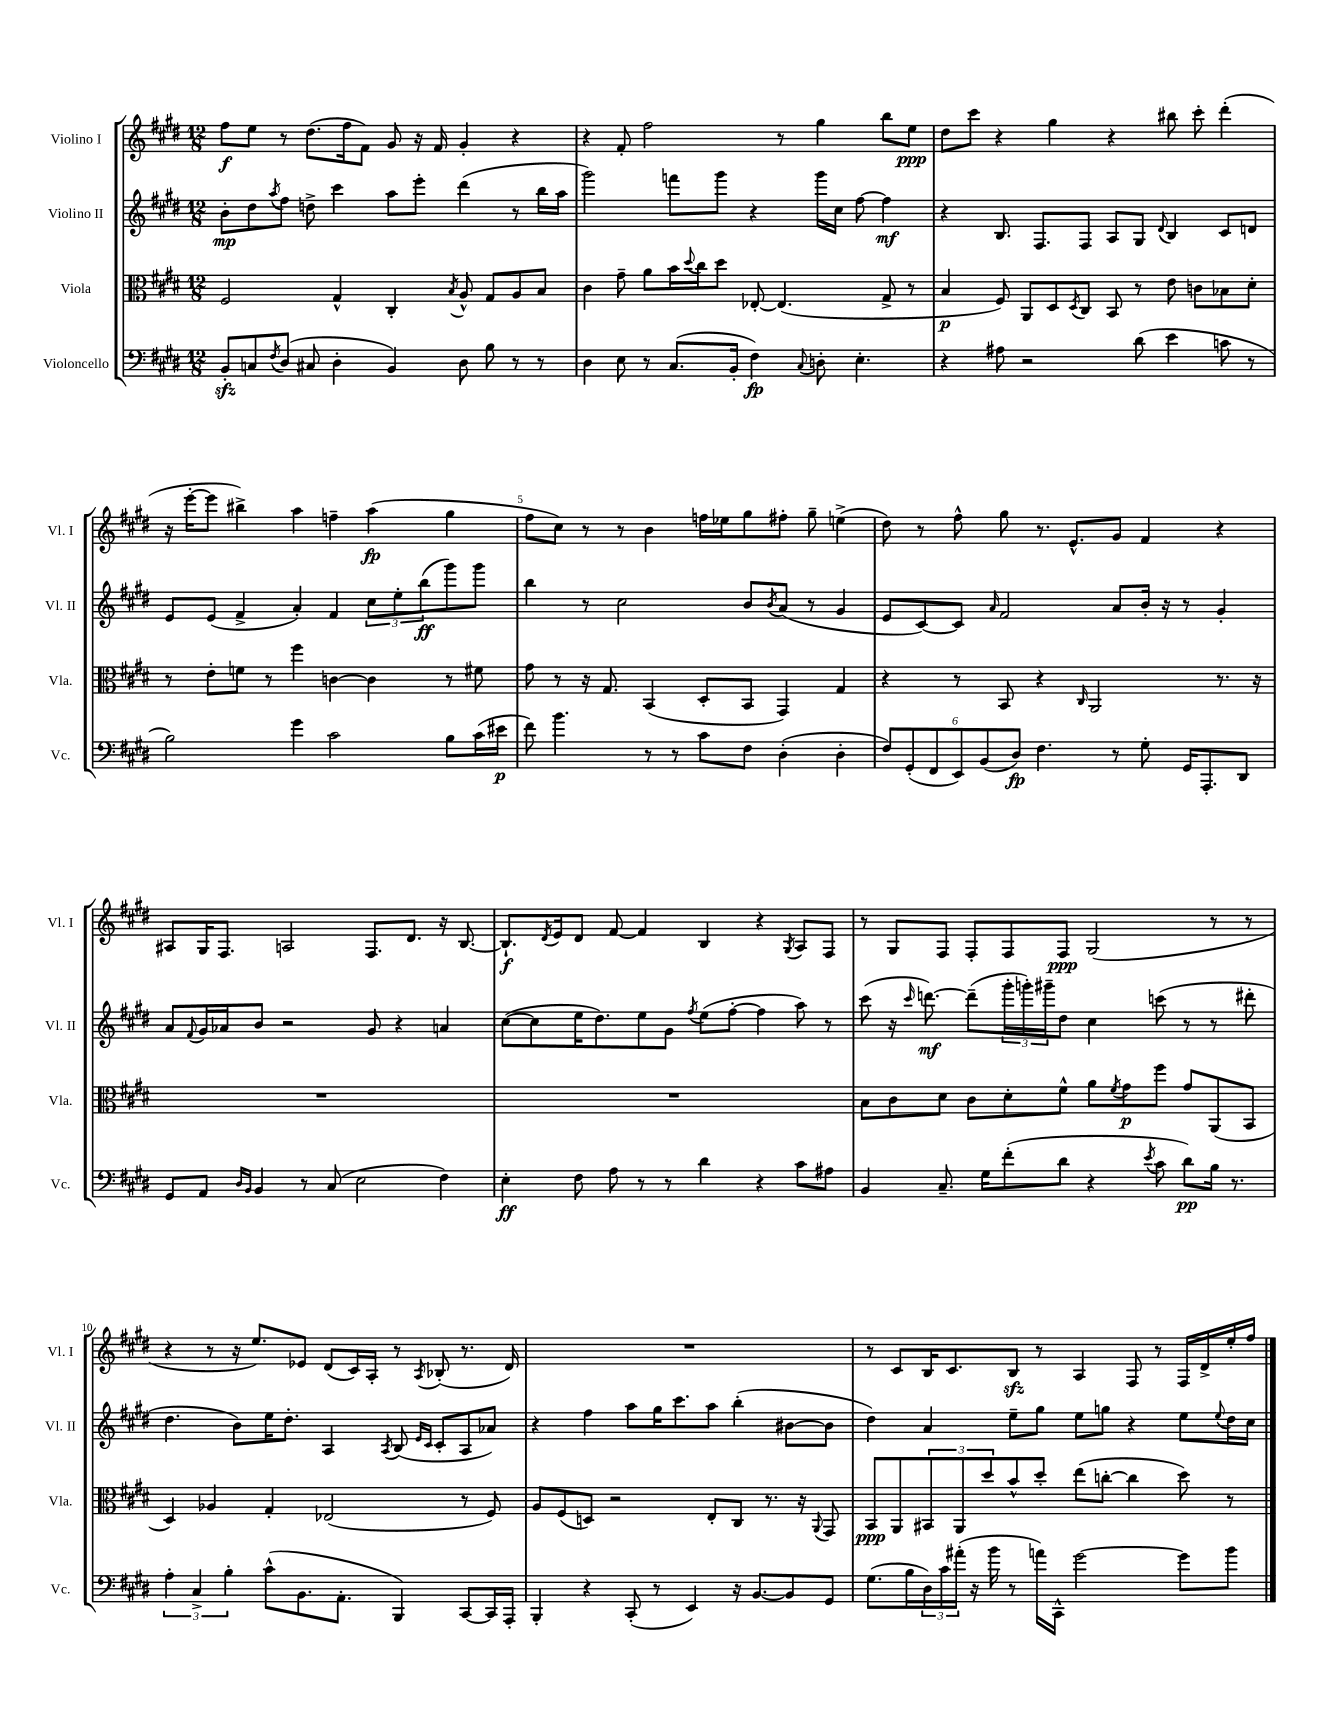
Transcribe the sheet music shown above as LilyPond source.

<<
\new StaffGroup <<
\new Staff = "s0" \with { instrumentName = "Violino I" shortInstrumentName = "Vl. I" } {
    \clef treble \key e \major \numericTimeSignature \time 12/8
    fis''8\f e''8 r8 dis''8.( fis''16 fis'8) gis'8 r16 fis'16 gis'4-. r4 |
    r4 fis'8-. fis''2 r8 gis''4 b''8 e''8\ppp |
    dis''8 cis'''8 r4 gis''4 r4 bis''8 cis'''8-. dis'''4-.( |
    r16 e'''16~-. e'''8 bis''4->) a''4 f''4-- a''4\fp( gis''4 |
    fis''8 cis''8) r8 r8 b'4 f''16 ees''16 gis''8 fis''8-. gis''8-- e''4->( |
    dis''8) r8 fis''8-^ gis''8 r8. e'8.-^ gis'8 fis'4 r4 |
    ais8 gis16 fis8. a2 fis8. dis'8. r16 b8.~ |
    b8.-!\f \acciaccatura { dis'8 } e'16 dis'8 fis'8~ fis'4 b4 r4 \acciaccatura { gis8 } a8 fis8 |
    r8 gis8 fis8 fis8-. fis8 fis8\ppp gis2( r8 r8 |
    r4 r8 r16 e''8.) ees'8 dis'8( cis'16) a16-. r8 \acciaccatura { a8 } bes8-.( r8. dis'16) |
    R1. |
    r8 cis'8 b16 cis'8. b8\sfz r8 a4 fis8 r8 fis16 dis'16-> e''16-. fis''16 \bar "|." |
}
\new Staff = "s1" \with { instrumentName = "Violino II" shortInstrumentName = "Vl. II" } {
    \clef treble \key e \major \numericTimeSignature \time 12/8
    b'8-.\mp dis''8 \acciaccatura { a''8 } fis''8 d''8-> cis'''4 a''8 e'''8-. dis'''4( r8 b''16 a''16 |
    gis'''2) f'''8 gis'''8 r4 gis'''16 cis''16 fis''8~ fis''4\mf |
    r4 b8. fis8. fis8 a8 gis8 \appoggiatura { dis'8 } b4 cis'8 d'8 |
    e'8 e'8( fis'4-> a'4-.) fis'4 \tuplet 3/2 { cis''8 e''8-. b''8\ff( } gis'''8) gis'''8 |
    b''4 r8 cis''2 b'8 \acciaccatura { b'8 } a'8( r8 gis'4 |
    e'8 cis'8~) cis'8 \grace { a'16 } fis'2 a'8 b'16-. r16 r8 gis'4-. |
    a'8 \appoggiatura { fis'8 } gis'16 aes'16 b'8 r2 gis'8 r4 a'4 |
    cis''8~( cis''8 e''16 dis''8.) e''8 gis'8 \acciaccatura { fis''8 } e''8( fis''8~-. fis''4 a''8) r8 |
    cis'''8( r16 \grace { cis'''16 } d'''8.~\mf) d'''8--( \tuplet 3/2 { gis'''16-. g'''16-.) gis'''16-- } dis''8 cis''4 c'''8( r8 r8 dis'''8-. |
    dis''4. b'8) e''16 dis''8.-. a4 \acciaccatura { a8 } b8( \grace { e'16 cis'16 } cis'8-. a8 aes'8) |
    r4 fis''4 a''8 gis''16 cis'''8. a''8 b''4-.( bis'8~ bis'8 |
    dis''4) a'4 e''8-- gis''8 e''8 g''8 r4 e''8 \appoggiatura { e''8 } dis''16 cis''16 \bar "|." |
}
\new Staff = "s2" \with { instrumentName = "Viola" shortInstrumentName = "Vla." } {
    \clef alto \key e \major \numericTimeSignature \time 12/8
    fis2 gis4-^ cis4-. \acciaccatura { b8 } a8-^ gis8 a8 b8 |
    cis'4 gis'8-- a'8 b'16 \appoggiatura { dis''8 } cis''16 dis''8 ees8~-. ees4.( gis8-> r8 |
    b4\p fis8) a,8 dis8 \acciaccatura { dis8 } cis8 b,8 r8 e'8 c'8 bes8 dis'8-. |
    r8 e'8-. f'8 r8 fis''4 c'4~ c'4 r8 fis'8 |
    gis'8 r8 r16 gis8. b,4( dis8-. b,8 gis,4) gis4 |
    r4 r8 b,8 r4 \grace { cis16 } a,2 r8. r16 |
    R1. |
    R1. |
    b8 cis'8 dis'8 cis'8 dis'8-. fis'8-^ a'8 \acciaccatura { fis'8 } gis'8\p fis''8 gis'8 a,8( b,8 |
    dis4) aes4 gis4-. ees2( r8 fis8) |
    a8 fis8( d8) r2 e8-. cis8 r8. r16 \appoggiatura { a,8 } gis,8 |
    b,8\ppp a,8 \tuplet 3/2 { bis,8 a,8 dis''8 } b'8-^ dis''8-. e''8( c''8~-. c''4 dis''8) r8 \bar "|." |
}
\new Staff = "s3" \with { instrumentName = "Violoncello" shortInstrumentName = "Vc." } {
    \clef bass \key e \major \numericTimeSignature \time 12/8
    b,8-.\sfz c8 \acciaccatura { fis8 } dis8( cis8 dis4-. b,4) dis8 b8 r8 r8 |
    dis4 e8 r8 cis8.( b,16-. fis4\fp) \appoggiatura { cis8 } d8-. e4.-. |
    r4 ais8 r2 dis'8( e'4 c'8 r8 |
    b2) gis'4 cis'2 b8 cis'16( eis'16\p |
    fis'8) b'4. r8 r8 cis'8 fis8 dis4-.( dis4-. |
    \tuplet 6/4 { fis8) gis,8-.( fis,8 e,8) b,8( dis8\fp) } fis4. r8 gis8-. gis,16 a,,8.-. dis,8 |
    gis,8 a,8 \grace { dis16 b,16 } b,4 r8 cis8( e2 fis4) |
    e4-.\ff fis8 a8 r8 r8 dis'4 r4 cis'8 ais8 |
    b,4 cis8.-- gis16 fis'8-.( dis'8 r4 \acciaccatura { e'8 } cis'8 dis'8\pp) b16 r8. |
    \tuplet 3/2 { a4-. cis4-> b4-. } cis'8-^( b,8. a,8.-. b,,4) cis,8~ cis,16 a,,16-. |
    b,,4-. r4 cis,8-.( r8 e,4) r16 b,8.~ b,8 gis,8 |
    gis8.( b16 \tuplet 3/2 { dis16) cis'16 ais'16-.( } r16 b'16 r8 a'16) cis,16-^ gis'2~ gis'8 b'8 \bar "|." |
}
>>
>>
\layout { \context { \Score \override BarNumber.break-visibility = ##(#f #t #t) barNumberVisibility = #(every-nth-bar-number-visible 5) } }
